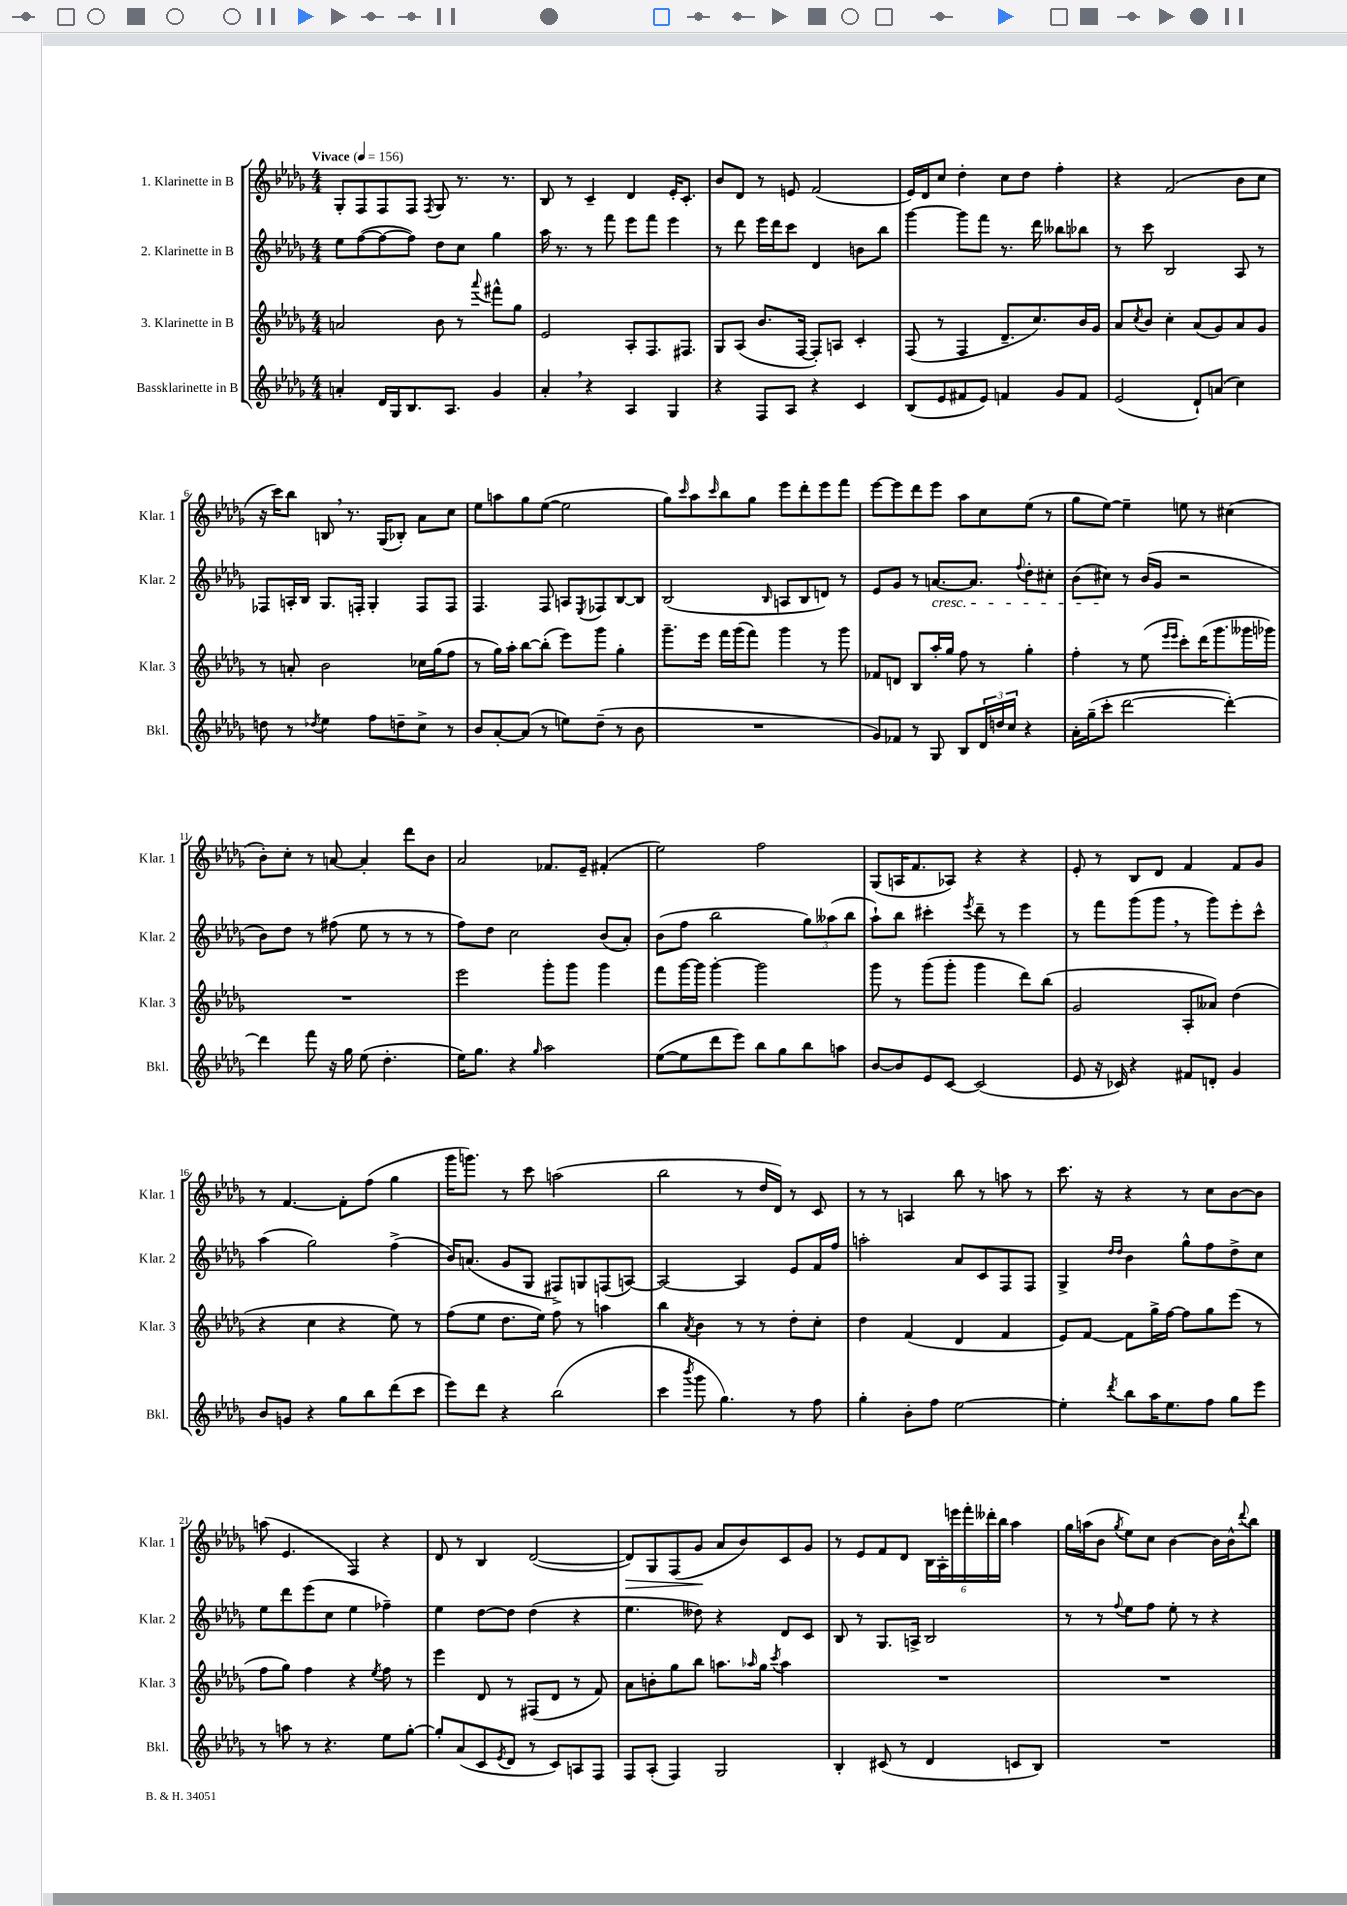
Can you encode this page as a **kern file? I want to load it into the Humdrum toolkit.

**kern	**kern	**kern	**kern	**dynam
*part4	*part3	*part2	*part1	*part1
*staff4	*staff3	*staff2	*staff1	*staff1
*I"Bassklarinette in B	*I"3. Klarinette in B	*I"2. Klarinette in B	*I"1. Klarinette in B	*
*I'Bkl.	*I'Klar. 3	*I'Klar. 2	*I'Klar. 1	*
*clefG2	*clefG2	*clefG2	*clefG2	*
*k[b-e-a-d-g-]	*k[b-e-a-d-g-]	*k[b-e-a-d-g-]	*k[b-e-a-d-g-]	*
*M4/4	*M4/4	*M4/4	*M4/4	*
*MM156	*MM156	*MM156	*MM156	*
=1	=1	=1	=1	=1
!	!	!	!LO:TX:a:B:t=Vivace	!
4an'/	2an/	8ee-\L	8G-'/L	.
.	.	([8ff\	8F/	.
16d-/LL	.	8ff\_	8F/	.
16G-/J	.	.	.	.
8.B-/	.	8ff\J])	8F/J	.
.	.	.	8qF/	.
.	8b-\	8dd-\L	8G-/	.
8.A-/J	.	.	.	.
.	8r	8cc\J	8.r	.
.	8qqaaa-/	.	.	.
4g-/	8fff#X^^\L	4gg-\	.	.
.	.	.	8.r	.
.	8gg-\J	.	.	.
=2	=2	=2	=2	=2
4a-',/	2e-/	16aa-\	8B-/	.
.	.	8.r	.	.
.	.	.	8r	.
4r	.	8r	4c~/	.
.	.	8fff\	.	.
4A-/	8A-'/L	8eee-\L	4d-/	.
.	8.F/	8fff\J	.	.
4G-/	.	4eee-\	16e-'/KL	.
.	8.F#X/J	.	8.c'/J	.
=3	=3	=3	=3	=3
4r	8G-/L	8r	8b-/L	.
.	(8A-/J	8ddd-\	8d-/J	.
8F/L	8.b-/L	16eee-\LL	8r	.
.	.	16ddd-\J	.	.
8A-/J	.	8ccc\J	8en/	.
.	[16F/Jk	.	.	.
4r	8F'/L])	4d-/	(2f/	.
.	8An/J	.	.	.
4c/	4c'/	8bn\L	.	.
.	.	8bb-\J	.	.
=4	=4	=4	=4	=4
(8B-/L	(8F/	[4ggg-\	16e-/LL)	.
.	.	.	16d-/J	.
8e-/	8r	.	8cc/J	.
8f#X/	4F/	8ggg-\L]	4dd-'\	.
8e-/J)	.	8fff\J	.	.
4fn/	8.d-~/L	8.r	8cc\L	.
.	.	.	8dd-\J	.
.	8.cc/)	16ddd-\	.	.
8g-/L	.	8bb--X\L	4ff'\	.
8f/J	16b-/L	8bb-X\J	.	.
.	16g-/JJ	.	.	.
=5	=5	=5	=5	=5
(2e-/	8a-/L	8r	4r	.
.	8qcc/	.	.	.
.	8b-/J	8ccc\	.	.
.	4cc'\	2B-/	(2f/	.
8d-`/L)	(8a-/L	.	.	.
(8an/J	8g-/)	.	.	.
4cc\)	8a-/	8A-/	8b-\L	.
.	8g-/J	8r	8cc\J	.
!!LO:LB:g=z
=6	=6	=6	=6	=6
8ddn\	8r	8F-X/L	16r	.
.	.	.	16ccc\KL)	.
8r	8an'/	16An'/L	8bb-\J	.
.	.	16B-/JJ	.	.
8qdd-X/	.	.	.	.
4ee-\	2b-\	8.G-/L	8Bn,/	.
.	.	.	8.r	.
.	.	16Fn'/Jk	.	.
8ff\L	.	4G-'/	.	.
.	.	.	(16G-/KL	.
8ddn~\	.	.	8B-X'/J)	.
8cc^\J	16cc-X\LL	8F/L	8a-\L	.
.	(16gg-\J	.	.	.
8r	8ff\J	8F/J	8cc\J	.
=7	=7	=7	=7	=7
8b-/L	8r	4.F/	8ee-\L	.
[8a-'/	16gg-\LL)	.	8aan\	.
.	16aa-'\JJ	.	.	.
(8a-/J]	[8bb-\L	.	8gg-\	.
8r	(8bb-'\J]	8F/	([8ee-\J	.
8een\L)	8eee-\L)	8An/L	2ee-\]	.
.	.	8qE-/	.	.
(8dd-~\J	8ggg-\J	8F-X/	.	.
8r	4gg-'\	[8B-/	.	.
8b-\	.	8B-/J]	.	.
=8	=8	=8	=8	=8
1r	8.ggg-~\L	(2B-/	8gg-\L)	.
.	.	.	16qqccc/	.
.	.	.	8aa-\	.
.	16eee-\Jk	.	.	.
.	.	.	16qqccc/	.
.	16fff\LL	.	8bb-\	.
.	(16ggg-\J	.	.	.
.	8fff\J)	.	8gg-\J	.
.	.	16qqB-/	.	.
.	4ggg-\	8An/L	8eee-\L	.
.	.	8B-/	8ddd-'\	.
.	8r	8dn/J)	8eee-\	.
.	8ggg-\	8r	8fff\J	.
=9	=9	=9	=9	=9
8g-/L)	8f-X/L	8e-/L	[8eee-\L	.
8f-X/J	8dn/J	8g-/J	8eee-\]	.
8r	8B-/L	8r	8ddd-\	.
!	!	!LO:TX:b:i:t=cresc.	!	!
8G-/	16aa-'/L	[8.an/L	8eee-\J	.
.	16gg-/JJ	.	.	.
8B-/L	8ff\	.	8aa-\L	.
.	.	8.a/J]	.	.
24d-/L	8r	.	8cc\	.
24ddn/	.	.	.	.
24cc/JJ	.	.	.	.
.	.	8qqff/	.	.
4r	4gg-'\	8dd-'\L	(8ee-\J	.
.	.	8cc#X'\J	8r	.
=10	=10	=10	=10	=10
16a-'\LL	4ff'\	(8b-\L	8gg-\L	.
(16gg-~\J	.	.	.	.
8ccc'\J	.	8cc#X\J)	[8ee-\J)	.
[2ddd-\	8r	8r	4ee-~\]	.
.	(8ee-\	(16b-/LL	.	.
.	.	16g-/JJ	.	.
.	16qqeee-/LL	.	.	.
.	16qqeee-/JJ	.	.	.
.	8ccc'\L)	2r	8een\	.
.	(16ddd-\K	.	8r	.
.	8.ggg-\	.	.	.
4ddd-'\_)	.	.	(4cc#X\	.
.	16ggg--X\L	.	.	.
.	16ggg-X\JJ)	.	.	.
!!LO:LB:g=z
=11	=11	=11	=11	=11
4ddd-\]	1r	8b-\L)	8b-'\L)	.
.	.	8dd-\J	8cc'\J	.
8fff\	.	8r	8r	.
16r	.	(8ff#X\	[8an/	.
16gg-\	.	.	.	.
(8ee-\	.	8ee-\	4a'/]	.
4.dd-'\	.	8r	.	.
.	.	8r	8ddd-\L	.
.	.	8r	8b-\J	.
=12	=12	=12	=12	=12
16ee-\KL)	2eee-\	8ff\L)	2a-/	.
8.gg-\J	.	.	.	.
.	.	8dd-\J	.	.
4r	.	2cc\	.	.
16qqgg-/	.	.	.	.
2aa-\	8ggg-'\L	.	8.f-X/L	.
.	8ggg-\J	.	.	.
.	.	.	16e-~/Jk	.
.	4ggg-\	(8b-/L	(4f#X'/	.
.	.	8a-'/J)	.	.
=13	=13	=13	=13	=13
([8ee-\L	8fff\L	(8b-\L	2ee-\)	.
8ee-\]	[16ggg-\L	8ff\J	.	.
.	16ggg-\JJ]	.	.	.
8ddd-\	[4ggg-'\	2bb-\	.	.
8eee-\J)	.	.	.	.
8bb-\L	2ggg-\]	.	2ff\	.
8gg-\	.	.	.	.
8bb-\	.	12gg-\L)	.	.
.	.	(12aa--X\	.	.
8aan\J	.	.	.	.
.	.	12bb-\J	.	.
=14	=14	=14	=14	=14
[8b-/L	8ggg-\	8aa-`\L)	(8G-/L	.
8b-/]	8r	8bb-\J	16An/K	.
.	.	.	8.f/	.
8e-/	(8ggg-\L	4ccc#X'\	.	.
[8c/J	8ggg-'\J	.	8A-X/J)	.
.	.	8qeee-/	.	.
(2c/]	4ggg-\	8ddd-~\	4r	.
.	.	8r	.	.
.	8ddd-\L)	4eee-\	4r	.
.	(8bb-\J	.	.	.
=15	=15	=15	=15	=15
8e-/	2g-/	8r	8e-'/	.
16r	.	8fff\L	8r	.
16c-X/)	.	.	.	.
4r	.	(8ggg-\	8B-/L	.
.	.	8ggg-,\J	8d-/J	.
8f#X/L	8A-'/L	8r	4f/	.
8dn'/J	8a--X/J)	8ggg-\L)	.	.
4g-/	(4dd-\	8eee-'\	8f/L	.
.	.	8ccc^^\J	8g-/J	.
!!LO:LB:g=z
=16	=16	=16	=16	=16
8b-/L	4r	(4aa-\	8r	.
8gn/J	.	.	[4.f/	.
4r	4cc\	2gg-\)	.	.
8gg-\L	4r	.	8f'\L]	.
8bb-\	.	.	(8ff\J	.
(8ddd-\	8ee-\)	(4ff^\	4gg-\	.
8ccc\J	8r	.	.	.
=17	=17	=17	=17	=17
8eee-\L)	(8ff\L	16b-/KL)	16ggg-\KL	.
.	.	(8.an/J	8.gggn\J)	.
8ddd-\J	8ee-\J	.	.	.
4r	8.dd-\L	8g-/L	8r	.
.	.	8G-/J	8ccc\	.
.	16ee-\Jk)	.	.	.
(2bb-\	8ff\	8F#X^/L)	(2aan\	.
.	8r	8Gn/	.	.
.	4aan\	(8Fn/	.	.
.	.	[8An/J)	.	.
=18	=18	=18	=18	=18
4ccc\	4bb-\	2A/_	2bb-\	.
8qbbb-/	8qa-/	.	.	.
8ggg-\	4b-\	.	.	.
4.gg-\)	.	.	.	.
.	8r	4A/]	8r	.
.	8r	.	16dd-/LL	.
.	.	.	16d-/JJ)	.
8r	8dd-'\L	8e-/L	8r	.
8ff\	8cc'\J	16f/L	8c/	.
.	.	16ff/JJ	.	.
=19	=19	=19	=19	=19
4gg-'\	4dd-\	2aan'\	8r	.
.	.	.	8r	.
8b-'\L	(4f/	.	4An/	.
8ff\J	.	.	.	.
[2ee-\	4d-/	8a-/L	8bb-\	.
.	.	8c/	8r	.
.	4f/	8F/	8aan\	.
.	.	8F/J	8r	.
=20	=20	=20	=20	=20
4ee-'\]	8e-/L)	4G-^/	8.ccc\	.
.	[8f/J	.	.	.
.	.	.	16r	.
.	.	16qqdd-/LL	.	.
8qddd-/	.	16qqdd-/JJ	.	.
8bb-\L	8f\L]	4b-\	4r	.
16aa-\K	16gg-^\L	.	.	.
8.ee-\	[16ff\JJ	.	.	.
.	8ff\L]	8gg-^^\L	8r	.
8ff\J	8gg-\	8ff\	8cc\L	.
8gg-\L	(8eee-\J	8dd-^\	[8b-\	.
8eee-\J	8r	8cc\J	8b-\J]	.
!!LO:LB:g=z
=21	=21	=21	=21	=21
8r	8ff\L	8ee-\L	(8aan\	.
8aan\	8gg-\J)	8ddd-\	4.e-/	.
8r	4ff\	(8eee-\	.	.
4.r	.	8cc\J	.	.
.	4r	4ee-\	4F/)	.
.	8qee-/	.	.	.
8ee-\L	8ff\	4ff-X~\)	4r	.
[8gg-'\J	8r	.	.	.
=22	=22	=22	=22	=22
8gg-'/L]	4eee-\	4ee-\	8d-/	.
(8a-/	.	.	8r	.
8c/	8d-/	[8dd-\L	4B-/	.
8qe-/	.	.	.	.
8d-/J	8r	8dd-\J]	.	.
8r	(8F#X/L	(4dd-\	([2d-/	.
8c/L)	8d-/J	.	.	.
8An/	8r	4r	.	.
8F/J	8f/)	.	.	.
=23	=23	=23	=23	=23
!	!	!	!	!LO:HP:b
8F/L	8a-\L	4.ee-\	8d-/L])	>
(8A-'/J	8bn'\	.	8G-/	.
4F/)	8gg-\	.	(8F/	.
.	8bb-\J	8dd--X\)	8g-/J	.
2G-/	8.aan\L	4r	8a-/L	]
.	.	.	8b-/)	.
.	16qqaa-X/	.	.	.
.	16gg-\Jk	.	.	.
.	8qccc/	.	.	.
.	4aa-\	8d-/L	8c/	.
.	.	8c/J	8g-/J	.
=24	=24	=24	=24	=24
4B-'/	1r	8B-/	8r	.
.	.	8r	8e-/L	.
(8c#X/	.	8.G-/L	8f/	.
8r	.	.	8d-/J	.
.	.	16An^/Jk	.	.
4d-/	.	2B-/	24B-\LL	.
.	.	.	24A-'\	.
.	.	.	24eeen\	.
.	.	.	24fff'\	.
.	.	.	24ddd--X'\	.
.	.	.	24bb-\JJ	.
8cn/L	.	.	4aa-\	.
8B-/J)	.	.	.	.
=25	=25	=25	=25	=25
1r	1r	8r	16gg-\LL	.
.	.	.	(16aan\J	.
.	.	8r	8b-\J	.
.	.	8qqff/	8qgg-/	.
.	.	8ee-\L	8ee-\L)	.
.	.	8ff\J	8cc\J	.
.	.	8ee-'\	[4b-\	.
.	.	8r	.	.
.	.	4r	16b-\LL]	.
.	.	.	16b-^^\J	.
.	.	.	8qqddd-/	.
.	.	.	8bb-\J	.
==	==	==	==	==
*-	*-	*-	*-	*-
